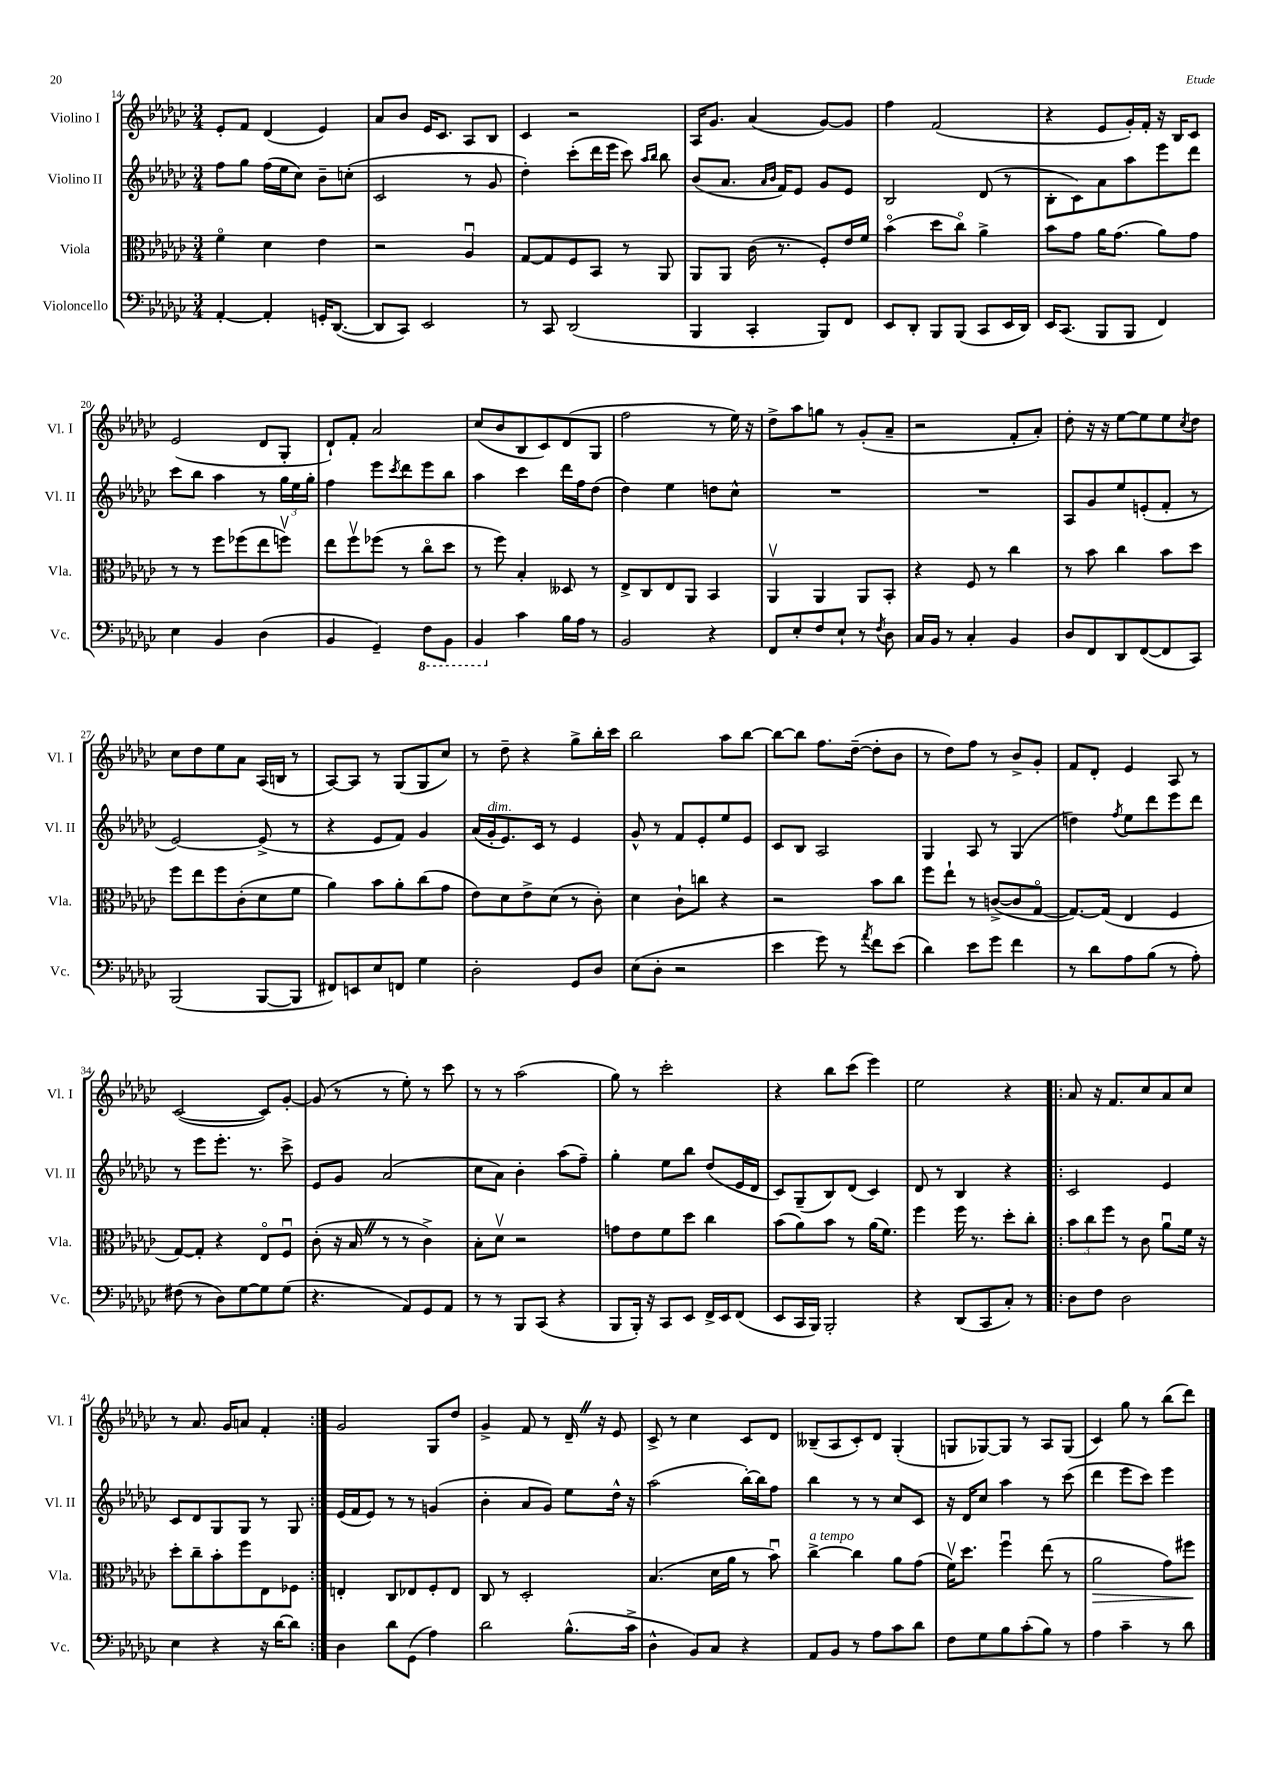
<<
\new StaffGroup <<
\new Staff = "s0" \with { instrumentName = "Violino I" shortInstrumentName = "Vl. I" } {
    \clef treble \key ges \major \numericTimeSignature \time 3/4
    ees'8-. f'8 des'4( ees'4) |
    aes'8 bes'8 ees'16 ces'8. aes8 bes8 |
    ces'4 r2 |
    aes16 ges'8. aes'4( ges'8~) ges'8 |
    f''4 f'2( |
    r4 ees'8 ges'16-.) f'16-. r16 bes16 ces'8 |
    ees'2( des'8 ges8-. |
    des'8-!) f'8-. aes'2 |
    ces''8( bes'8 bes8 ces'8) des'8( ges8 |
    f''2 r8 ees''16) r16 |
    des''8-> aes''8 g''8 r8 ges'8-.( aes'8-- |
    r2 f'8-. aes'8-.) |
    des''8-. r16 r16 ees''8~ ees''8 ees''8 \acciaccatura { ces''8 } des''8 |
    ces''8 des''8 ees''8 aes'8 aes16( b16 r8 |
    aes8~) aes8 r8 ges8( ges8 ces''8) |
    r8 des''8-- r4 ges''8-> bes''16-. ces'''16 |
    bes''2 aes''8 bes''8~ |
    bes''8~ bes''8 f''8. des''16~--( des''8-. bes'8 |
    r8 des''8) f''8 r8 bes'8-> ges'8-. |
    f'8 des'8-. ees'4 aes8 r8 |
    ces'2~( ces'8) ges'8~-. |
    ges'8( r8 r8 ees''8-.) r8 ces'''8 |
    r8 r8 aes''2( |
    ges''8) r8 ces'''2-. |
    r4 bes''8 ces'''8( ees'''4) |
    ees''2 r4 |
    \repeat volta 2 { aes'8 r16 f'8. ces''8 aes'8 ces''8 |
    r8 aes'8. ges'16 a'8 f'4-. | }
    ges'2 ges8 des''8 |
    ges'4-> f'8 r8 des'16-- \once \override BreathingSign.text = \markup { \musicglyph "scripts.caesura.straight" } \breathe r16 ees'8 |
    ces'8-> r8 ces''4 ces'8 des'8 |
    beses8--( aes8 ces'8-.) des'8 ges4-.( |
    g8 ges8~) ges8 r8 aes8 ges8( |
    ces'4) ges''8 r8 bes''8( des'''8) \bar "|." |
}
\new Staff = "s1" \with { instrumentName = "Violino II" shortInstrumentName = "Vl. II" } {
    \clef treble \key ges \major \numericTimeSignature \time 3/4
    f''8 ges''8 f''16( ees''16 ces''8) bes'8-- c''8-.( |
    ces'2 r8 ges'8 |
    des''4-.) ces'''8-.( des'''16 ees'''16 ces'''8) \grace { aes''16 bes''16 } bes''8 |
    bes'8( aes'8. \grace { aes'16 bes'16 } f'16) ees'8 ges'8 ees'8 |
    bes2 des'8( r8 |
    bes8-. ces'8) aes'8 aes''8 ees'''8 des'''8 |
    ces'''8 bes''8 aes''4 r8 \tuplet 3/2 { ges''16 ees''16 ges''16-. } |
    f''4 ees'''8 \acciaccatura { ces'''8 } des'''8 ees'''8 bes''8 |
    aes''4 ces'''4 des'''16 f''16 des''8( |
    des''4) ees''4 d''8 ces''8-^ |
    R2. |
    R2. |
    aes8 ges'8 ees''8 e'8-.( f'8-. r8 |
    ees'2~) ees'8->( r8 |
    r4 ees'8 f'8) ges'4 |
    aes'16( ges'16-.^\markup { \italic "dim." } ees'8.) ces'16 r8 ees'4 |
    ges'8-^ r8 f'8 ees'8-. ees''8 ees'8 |
    ces'8 bes8 aes2 |
    ges4 aes8 r8 ges4( |
    d''4) \acciaccatura { f''8 } ees''8 des'''8 ees'''8 des'''8 |
    r8 ees'''8 ees'''8.-. r8. ces'''8-> |
    ees'8 ges'8 aes'2( |
    ces''8 aes'8) bes'4-. aes''8( f''8--) |
    ges''4-. ees''8 bes''8 des''8( ees'16 des'16 |
    ces'8) ges8--( bes8) des'8( ces'4) |
    des'8 r8 bes4 r4 |
    \repeat volta 2 { ces'2 ees'4 |
    ces'8 des'8 ges8 ges8 r8 ges8 | }
    ees'16( f'16 ees'8) r8 r8 g'4( |
    bes'4-. aes'8 ges'8) ees''8 des''16-^ r16 |
    aes''2( bes''16~-.) bes''16 f''8 |
    bes''4 r8 r8 ces''8 ces'8 |
    r16 des'16 ces''8 aes''4 r8 ces'''8( |
    des'''4 ees'''8 ces'''8) ees'''4 \bar "|." |
}
\new Staff = "s2" \with { instrumentName = "Viola" shortInstrumentName = "Vla." } {
    \clef alto \key ges \major \numericTimeSignature \time 3/4
    f'4\flageolet des'4 ees'4 |
    r2 aes4\downbow |
    ges8~ ges8 f8 bes,8 r8 aes,8 |
    aes,8 aes,8 ces'16( r8. f8-.) ees'16 f'16 |
    bes'4\flageolet( des''8 ces''8\flageolet) aes'4-> |
    bes'8 ges'8 aes'16 ges'8.( aes'8) ges'8 |
    r8 r8 f''8 fes''8( ees''8 f''8\upbow) |
    ees''8 f''8\upbow fes''8( r8 ces''8\flageolet des''8 |
    r8 f''8) bes4-. deses8 r8 |
    ees8-> ces8 ees8 aes,8 bes,4 |
    aes,4\upbow aes,4 aes,8 bes,8-. |
    r4 f8 r8 ces''4 |
    r8 bes'8 ces''4 bes'8 des''8 |
    f''8 ees''8 f''8 ces'8-.( des'8 f'8 |
    aes'4) bes'8 aes'8-. ces''8( ges'8 |
    ees'8) des'8 ees'8-> des'8( r8 ces'8-.) |
    des'4 ces'8-! c''8 r4 |
    r2 bes'8 ces''8 |
    f''8 ees''8-! r8 c'8~->( c'8 ges8~\flageolet |
    ges8.~) ges16( ees4 f4 |
    ges8~) ges8-. r4 ees8\flageolet f8\downbow |
    ces'8-.( r16 bes16 \once \override BreathingSign.text = \markup { \musicglyph "scripts.caesura.straight" } \breathe r8 r8 ces'4->) |
    bes8-. des'8\upbow r2 |
    g'8 ees'8 f'8 des''8 ces''4 |
    bes'8( aes'8) bes'8 r8 aes'16( f'8.) |
    f''4 f''16 r8. des''8-. ces''8-. |
    \repeat volta 2 { \tuplet 3/2 { bes'8 ces''8 f''8 } r8 ces'8 aes'8\downbow f'16 r16 |
    des''8-. ces''8-- bes'8-. f''8 ees8 fes8 | }
    e4-. ces8 ees8 f8-. ees8 |
    ces8 r8 des2-. |
    bes4.( des'16 aes'16 r8 bes'8\downbow) |
    ces''4~->^\markup { \italic "a tempo" } ces''4 aes'8 ges'8( |
    f'16\upbow) des''8. f''4\downbow ees''8( r8 |
    aes'2\> ges'8) fis''8\! \bar "|." |
}
\new Staff = "s3" \with { instrumentName = "Violoncello" shortInstrumentName = "Vc." } {
    \clef bass \key ges \major \numericTimeSignature \time 3/4
    aes,4~-. aes,4-. g,16-. des,8.~( |
    des,8 ces,8) ees,2 |
    r8 ces,8 des,2( |
    bes,,4 ces,4-. bes,,8) f,8 |
    ees,8 des,8-. bes,,8 bes,,8( ces,8 ees,16 des,16) |
    ees,16 ces,8.( bes,,8 bes,,8 f,4) |
    ees4 bes,4 des4( |
    bes,4 ges,4--) \ottava #-1 f,8 bes,,8 |
    bes,,4 \ottava #0 ces'4 bes16 aes16 r8 |
    bes,2 r4 |
    f,8 ees8-. f8 ees8-! r8 \acciaccatura { f8 } des8 |
    ces16 bes,16 r8 ces4-. bes,4 |
    des8 f,8 des,8 f,8~( f,8 ces,8) |
    bes,,2( bes,,8~ bes,,8 |
    fis,8) e,8 ees8 f,8 ges4 |
    des2-. ges,8 des8 |
    ees8( des8-. r2 |
    ees'4 ges'8) r8 \acciaccatura { aes'8 } f'8 ees'8( |
    des'4) ees'8 ges'8 f'4 |
    r8 des'8 aes8 bes8( r8 aes8-.) |
    fis8( r8 des8) ges8~ ges8 ges8( |
    r4. aes,8) ges,8 aes,8 |
    r8 r8 bes,,8 ces,8( r4 |
    bes,,8 bes,,16-.) r16 ces,8 ees,8 f,16-> ees,16 f,8( |
    ees,8 ces,16 bes,,16) bes,,2-. |
    r4 des,8( ces,8 ces8-.) r8 |
    \repeat volta 2 { des8 f8 des2 |
    ees4 r4 r16 des'16~ des'8 | }
    des4 des'8 ges,8( aes4) |
    des'2 bes8.-^( ces'16-> |
    des4-^ bes,8) ces8 r4 |
    aes,8 bes,8 r8 aes8 ces'8 des'8 |
    f8 ges8 bes8 ces'8-.( bes8) r8 |
    aes4 ces'4-- r8 des'8 \bar "|." |
}
>>
>>
\layout { \context { \Score currentBarNumber = #14 } }
